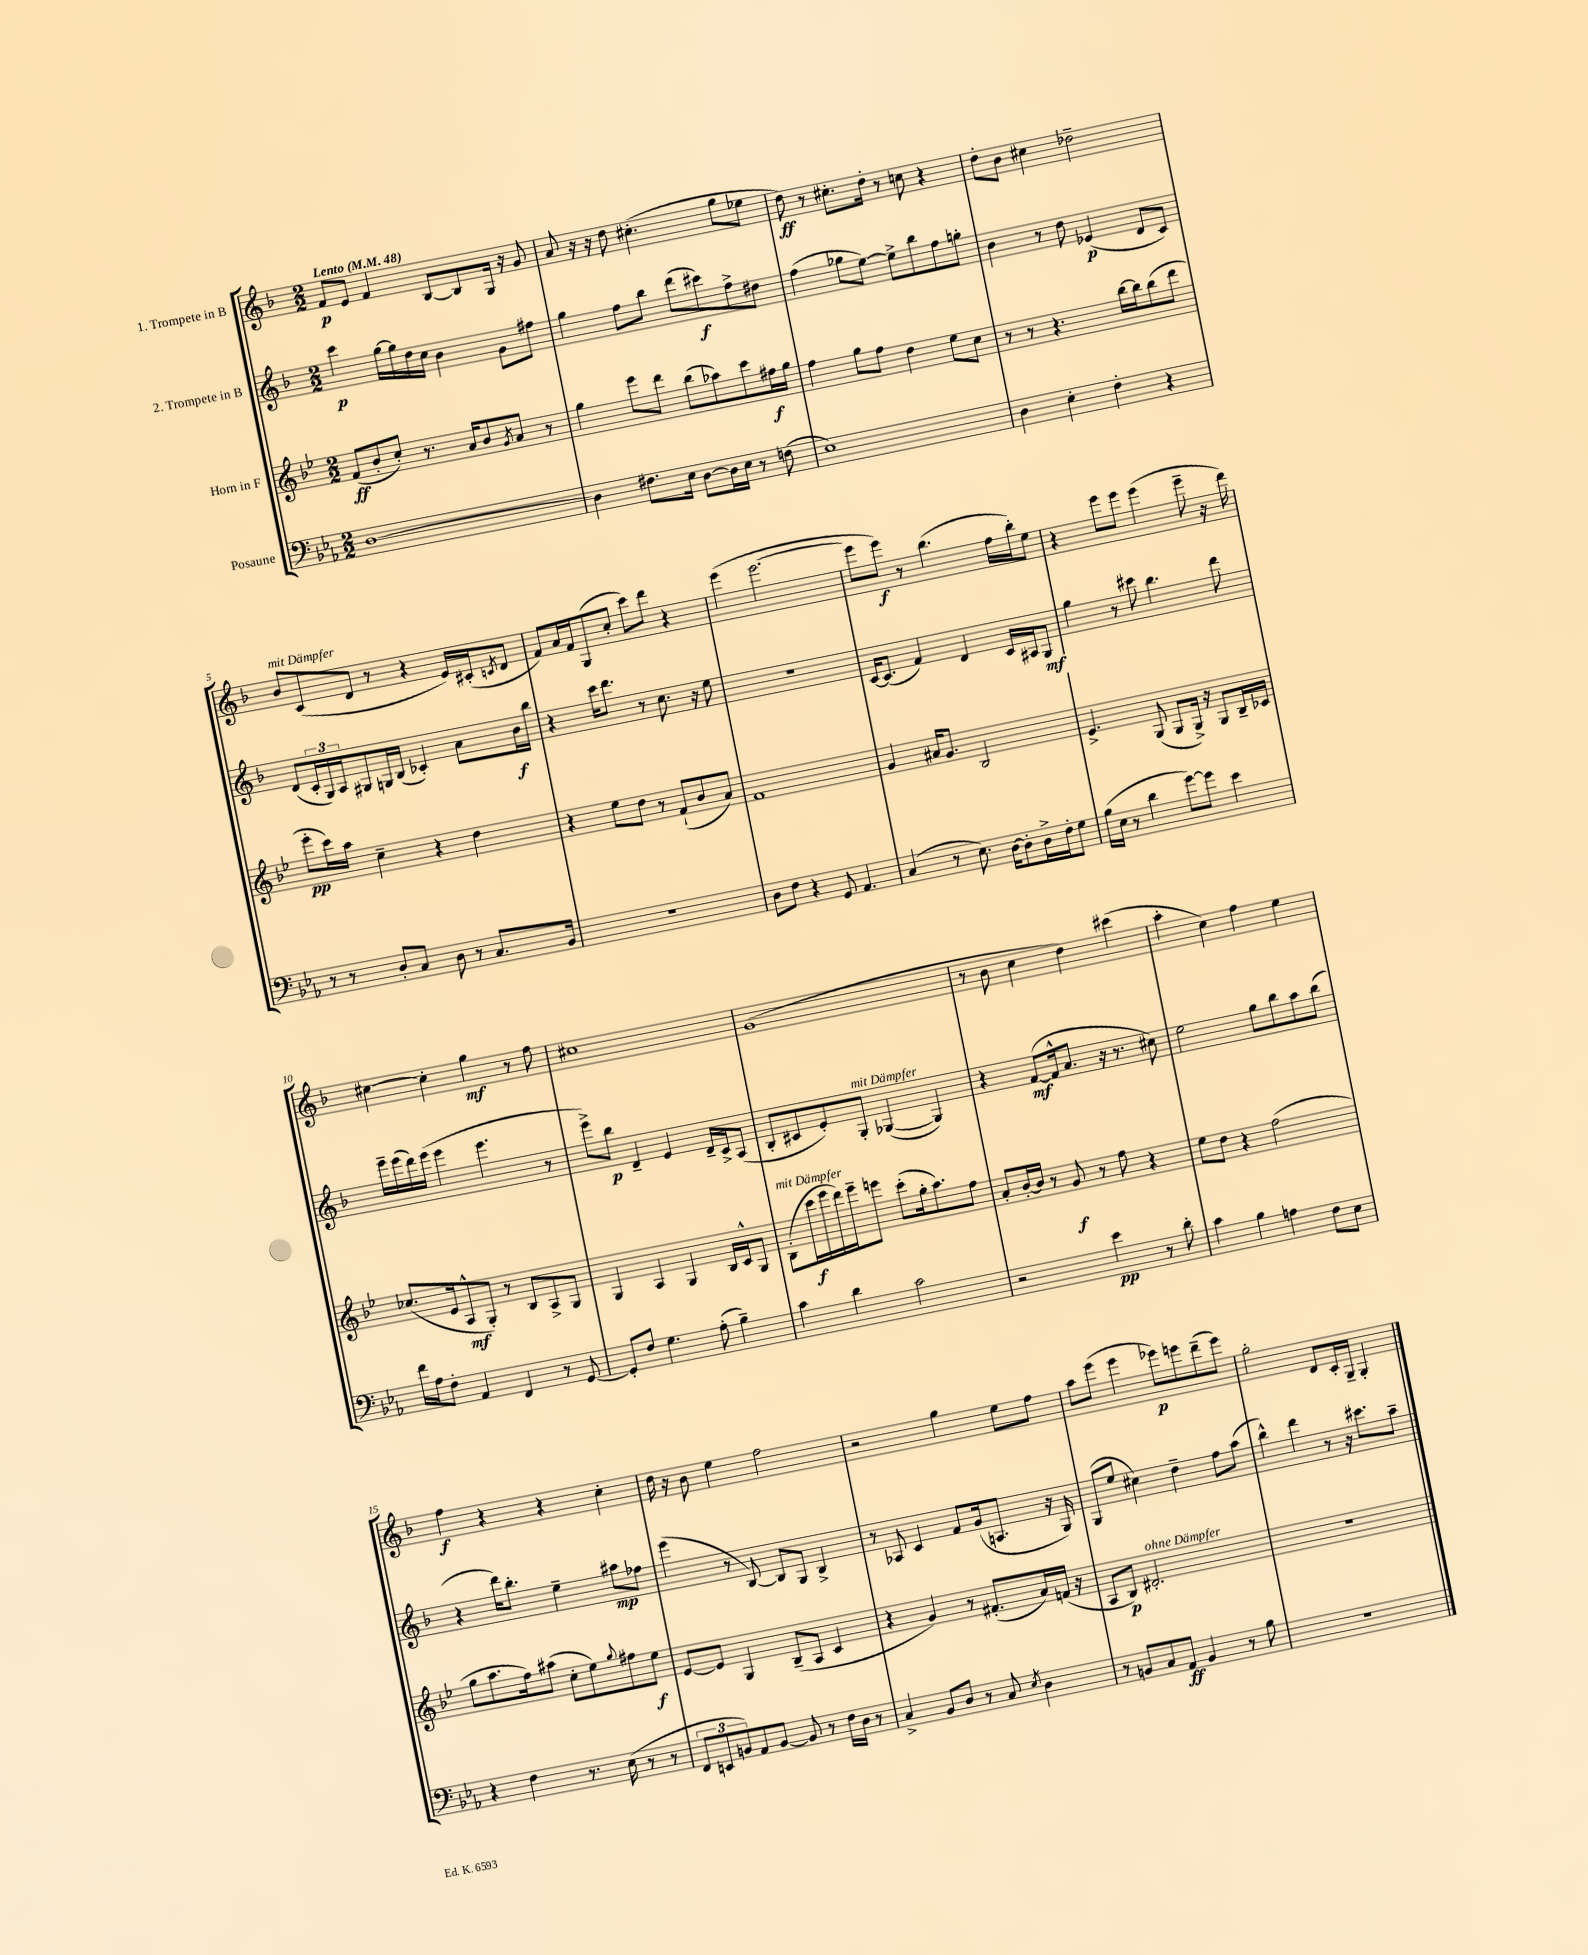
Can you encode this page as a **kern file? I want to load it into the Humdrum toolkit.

**kern	**kern	**kern	**kern
*staff4	*staff3	*staff2	*staff1
*clefF4	*clefG2	*clefG2	*clefG2
*k[b-e-a-]	*k[b-e-]	*k[b-]	*k[b-]
*M2/2	*M2/2	*M2/2	*M2/2
*MM48	*MM48	*MM48	*MM48
[1D	(8f	4ccc	8f
.	8b-'	.	8e
.	8cc')	[16gg	4f
.	.	16gg]	.
.	8.r	16dd	.
.	.	16cc	.
.	.	4b-	[8B-
.	16a	.	.
.	8b-	.	8B-]
.	8qg	.	.
.	8a	8g	16G
.	.	.	16r
.	8r	8ff#	8g
=	=	=	=
4D]	4gg	4gg	8a
.	.	.	16r
.	.	.	16r
8.F#	8eee-	8ff	8dd
.	8ddd	8bb-	(4.cc#'
16E-	.	.	.
[8D	(8bb-	(8ddd	.
16D]	8aa-)	8ccc#)	.
16E-	.	.	.
8r	8ccc	8ff^	8gg
(8F	16ff#	8dd#	8ee-
.	16gg	.	.
=	=	=	=
1E-)	4ff	(4ff	8dd)
.	.	.	8r
.	8gg	8gg-	8.cc#'
.	8ff	[8ee)	.
.	.	.	16dd'
.	4dd	8ee^]	8r
.	.	8bb-	8cc
.	8ee-	8ff	4r
.	8cc	8gg'	.
=	=	=	=
4D	8r	4b-	8dd'
.	8r	.	8b-
4E-'	4.r	8r	4cc#
.	.	8dd	.
4F'	.	(4e-	2dd-~
.	[16bb-	.	.
.	16bb-]	.	.
4r	(8bb-	8d	.
.	8ddd	8c)	.
=	=	=	=
8r	8eee-'	(8d	8b-
8r	16ccc)	24c'	(8c
.	.	24G)	.
.	16aa	.	.
.	.	24A	.
8D'	4cc~	8G#	8d
8C	.	16G	8r
.	.	(16B-	.
8D	4r	4c-')	4r
8r	.	.	.
8.C	4dd	8a	16e)
.	.	.	(16c#'
.	.	.	8qc
.	.	16b-	8d
16BB-	.	16bb-	.
=	=	=	=
1r	4r	4r	8f)
.	.	.	16a
.	.	.	16f
.	8ee-	16ccc	(8G
.	.	8.ddd	.
.	8dd	.	8cc'
.	8r	8r	8ccc)
.	(8f`	8.cc	8ddd
.	8b-	.	4r
.	.	16r	.
.	8a)	8ee	.
=	=	=	=
8D	1f	1r	(4eee
8F	.	.	.
4r	.	.	[2.eee
8GG	.	.	.
4.AA-	.	.	.
=	=	=	=
(4C	4g	[16c	8eee]
.	.	(8.c]	.
.	.	.	8eee)
8r	16a#	4f)	8r
.	8.g	.	.
8.E-)	.	.	(4.bb-
.	2B-	4d	.
[16D	.	.	.
8D']	.	.	.
16D^	.	16c	16ff
16F'	.	16A#	16bb-')
8G	.	8G	8ee
=	=	=	=
(16B-	4.e-^	4gg	4r
16E-	.	.	.
8r	.	.	.
4d	.	8r	8eee
.	(8G	8ccc#	8eee
[8g)	8G	4.bb-	(4eee
8g]	16G^)	.	.
.	16r	.	.
4e-	8G	.	8eee~
.	16B-~	8ddd	16r
.	16c-	.	16ddd)
=	=	=	=
16f	(8.cc-	16eee~	[4cc#
16A-	.	(16eee	.
8F'	.	16ddd)	.
.	16e-	(16eee	.
4AA-	8A^^	4eee	4cc#']
.	8G')	.	.
4FF	8r	4.eee	4gg
.	8B-	.	.
8r	8A^	.	8r
[8GG	8G	8r	8ff
=	=	=	=
8GG']	4G	8eee^)	1cc#
8F	.	8bb-	.
4.G	4A	4d~	.
.	4G	4e	.
(8A-'	.	.	.
4B-~)	16B-	16d~	.
.	16c^^	16c^	.
.	8G	(8A	.
=	=	=	=
4c	(8B-'	8B-'	(1g
.	16ccc	8c#	.
.	16eee-	.	.
4d	16ddd)	8e')	.
.	16eee-~	.	.
.	8eee	8G'	.
2c	(8ccc'	([4G-	.
.	16gg'	.	.
.	8.aa)	.	.
.	.	4G-])	.
.	8ff	.	.
=	=	=	=
2r	8a'	4r	8r
.	[16b-'	.	8b-
.	16b-]	.	.
.	8r	([8f	4cc
.	8g	16f^^]	.
.	.	8.a	.
4e-	8r	.	4dd)
.	8ff	16r	.
.	.	8.r	.
8r	4r	.	(4ccc#
8d'	.	8cc#)	.
=	=	=	=
4c	8ee-	2ee	4aa'
.	8dd	.	.
4B-	4r	.	4cc)
4A	(2ff	8gg	4ff
.	.	8bb-	.
8F	.	8aa	4ee
8E-	.	(8bb-	.
=	=	=	=
4r	8gg	4r	4ff
.	8.aa	.	.
4F	.	16ddd)	4r
.	16ff)	8.bb-'	.
.	(8aa#	.	.
8.r	8cc'	4ee~	4r
.	8ee-)	.	.
(16E-	.	.	.
.	8qqgg	.	.
8r	8ff#	8aa#	4cc'
8r	8ee-	8ff-	.
=	=	=	=
12FF	[8e-	(4eee	16dd
.	.	.	16r
12EE	.	.	.
.	8e-]	.	8b-
12BB)	.	.	.
8AA-	4G	8r	4ee
[8BB	.	[8B-)	.
8BB]	(8B-~	8B-]	2ff
8r	8A	8G	.
16F	4c	4B-^	.
16D	.	.	.
8r	.	.	.
=	=	=	=
4C^	4r	8r	2r
.	.	8A-	.
8BB-	4g)	4c	.
8D	.	.	.
8r	8r	8f	4gg
8C	(8.f#'	(16g	.
.	.	8.A	.
8qE-	.	.	.
4D	.	.	8ee
.	16a)	.	.
.	(16f	16r	8ff
.	16r	16G)	.
=	=	=	=
8r	8A	(8G	8aa
8BB	8B-)	8ee	(8eee
8C	2.d#'	4cc#)	4eee
8AA-	.	.	.
4BB	.	4dd~	8eee-)
.	.	.	8eee
8r	.	8ff	(8ddd~
8B-	.	(8aa	8eee)
=	=	=	=
1r	1r	4bb-^^)	2gg'
.	.	4ddd	.
.	.	8r	8d
.	.	16r	16c'
.	.	8.ccc#	16G~
.	.	.	4G'
.	.	8aa~	.
==	==	==	==
*-	*-	*-	*-
